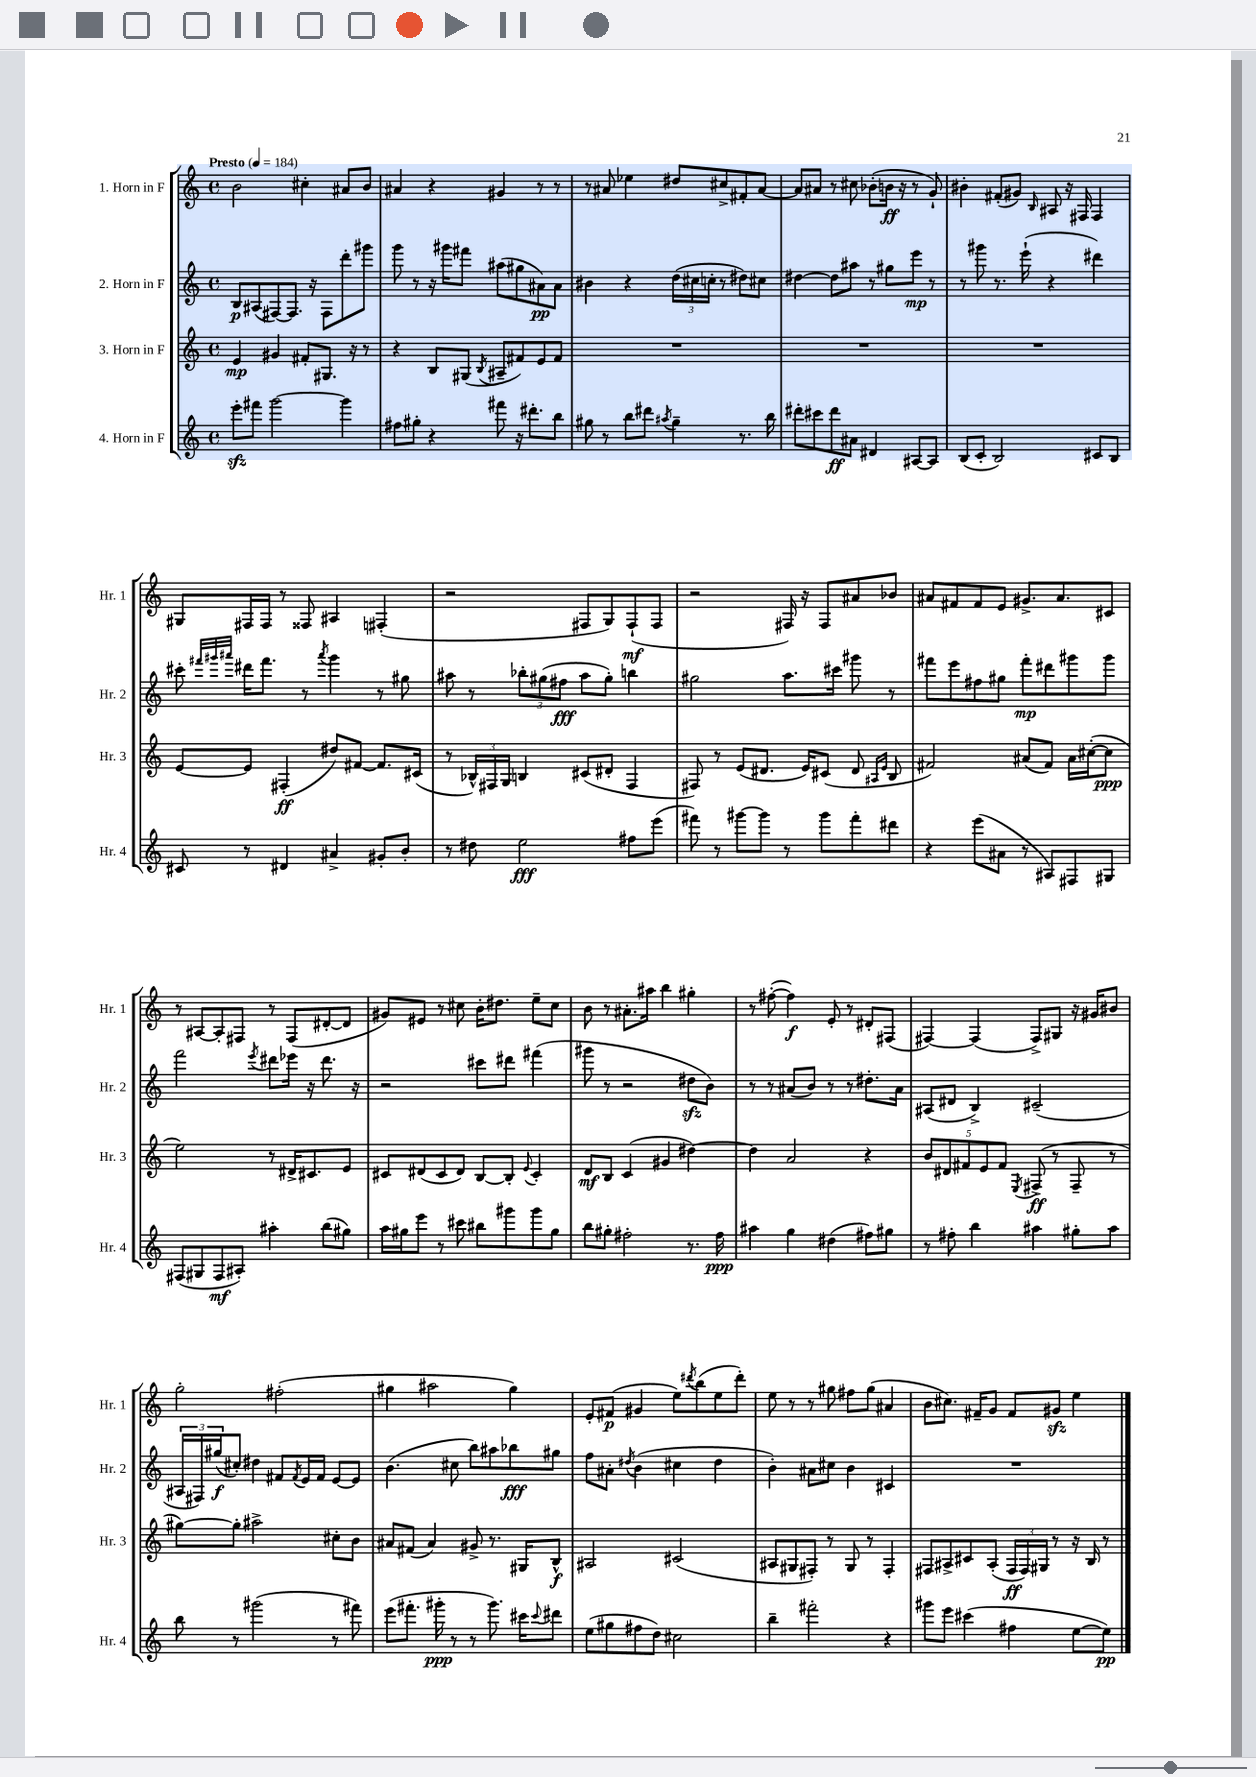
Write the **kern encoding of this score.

**kern	**dynam	**kern	**dynam	**kern	**dynam	**kern	**dynam
*part4	*part4	*part3	*part3	*part2	*part2	*part1	*part1
*staff4	*staff4	*staff3	*staff3	*staff2	*staff2	*staff1	*staff1
*I"4. Horn in F	*	*I"3. Horn in F	*	*I"2. Horn in F	*	*I"1. Horn in F	*
*I'Hr. 4	*	*I'Hr. 3	*	*I'Hr. 2	*	*I'Hr. 1	*
*clefG2	*	*clefG2	*	*clefG2	*	*clefG2	*
*k[]	*	*k[]	*	*k[]	*	*k[]	*
*M4/4	*	*M4/4	*	*M4/4	*	*M4/4	*
*met(c)	*	*met(c)	*	*met(c)	*	*met(c)	*
*MM184	*	*MM184	*	*MM184	*	*MM184	*
=1	=1	=1	=1	=1	=1	=1	=1
!	!	!	!	!	!	!LO:TX:a:B:t=Presto	!
8eeezz'\L	.	4e/	mp	8B/L	p	2b\	.
8fff#X\J	.	.	.	(8A#X/	.	.	.
[2ggg\	.	4g#X/	.	[8F#X/)	.	.	.
.	.	.	.	8.F#/J]	.	.	.
.	.	8f#X'/L	.	.	.	4cc#X'\	.
.	.	.	.	16r	.	.	.
.	.	8.G#X/J	.	8F#\L	.	.	.
4ggg\]	.	.	.	8ddd'\	.	8a#X/L	.
.	.	16r	.	.	.	.	.
.	.	8r	.	8ggg#X\J	.	8b/J	.
=2	=2	=2	=2	=2	=2	=2	=2
8ff#X\L	.	4r	.	8ggg\	.	4a#X/	.
8gg#X'\J	.	.	.	8r	.	.	.
4r	.	8B/L	.	16r	.	4r	.
.	.	.	.	16ggg#X\KL	.	.	.
.	.	(8G#X/J	.	8fff#X\J	.	.	.
.	.	8qB/	.	.	.	.	.
8fff#X\	.	8A#X~/L	.	(8aa#X\L	.	4g#X/	.
16r	.	8f#X/)	.	8gg#X\	.	.	.
8.ddd#X'\L	.	.	.	.	.	.	.
.	.	8e/	.	8a#X\)	pp	8r	.
8bb\J	.	8f#/J	.	8a#\J	.	8r	.
=3	=3	=3	=3	=3	=3	=3	=3
8gg#X\	.	1r	.	4b#X\	.	8r	.
8r	.	.	.	.	.	8a#X/	.
8bb\L	.	.	.	4r	.	4ee-X\	.
8ddd#X\J	.	.	.	.	.	.	.
8qaa#X/	.	.	.	.	.	.	.
4gg#~\	.	.	.	(24dd\LL	.	8dd#X/L	.
.	.	.	.	24cc#X\	.	.	.
.	.	.	.	24ccn'\JJ	.	.	.
.	.	.	.	8r	.	8cc#X^/	.
8.r	.	.	.	8dd#X\L)	.	8f#X'/	.
.	.	.	.	8cc#X\J	.	[8a#/J	.
16bb\	.	.	.	.	.	.	.
=4	=4	=4	=4	=4	=4	=4	=4
8ddd#X'\L	.	1r	.	[4dd#X\	.	8a#/L]	.
8ccc#X\	.	.	.	.	.	8a#X/J	.
8ddd#\	ff	.	.	8dd#\L]	.	8r	.
8a#X\J	.	.	.	8aa#X\J	.	8cc#X\	.
4d#X/	.	.	.	8r	.	(8b-X'\L	.
.	.	.	.	8gg#X\L	.	16bn\Jk	ff
.	.	.	.	.	.	16r	.
[8A#X/L	.	.	.	8eee\J	mp	8r	.
8A#/J]	.	.	.	8r	.	8g`/)	.
=5	=5	=5	=5	=5	=5	=5	=5
(8B/L	.	1r	.	8r	.	4b#X'\	.
8c'/J	.	.	.	8ggg#X\	.	.	.
2B/)	.	.	.	8.r	.	(8f#X'/L	.
.	.	.	.	.	.	8g#X/J)	.
.	.	.	.	(16eee`\	.	.	.
.	.	.	.	.	.	16qqB/	.
.	.	.	.	4r	.	8A#X/	.
.	.	.	.	.	.	16r	.
.	.	.	.	.	.	16F#X/	.
8c#X/L	.	.	.	4ddd#X\)	.	4F#/	.
8B/J	.	.	.	.	.	.	.
!!LO:LB:g=z
=6	=6	=6	=6	=6	=6	=6	=6
8c#X/	.	[8e/L	.	8ccc#X'\	.	8G#X/L	.
.	.	.	.	32qqfff#X/LLL	.	.	.
.	.	.	.	32qqggg#X/	.	.	.
.	.	.	.	32qqaaa#X/JJJ	.	.	.
8r	.	8e/J]	.	16ddd#X\KL	.	16F#X/L	.
.	.	.	.	8.fff#\J	.	16F#/JJ	.
4d#X/	.	(4F#X'/	ff	.	.	8r	.
.	.	.	.	8r	.	8F##X/	.
.	.	.	.	8qaaa#/	.	.	.
4a#X^/	.	8dd#X/L)	.	4ggg#\	.	4A#X/	.
.	.	[8f#X/J	.	.	.	.	.
8g#X'/L	.	8.f#/L]	.	8r	.	(4F#X'/	.
8b'/J	.	.	.	8gg#X\	.	.	.
.	.	(16c#X/Jk	.	.	.	.	.
=7	=7	=7	=7	=7	=7	=7	=7
8r	.	8r	.	8aa#X\	.	2r	.
8dd#X\	.	24B-X^^/LL)	.	8r	.	.	.
.	.	24F#X/	.	.	.	.	.
.	.	24G/JJ	.	.	.	.	.
2ee\	fff	4Bn/	.	12bb-X'\L	.	.	.
.	.	.	.	(12gg#X\	.	.	.
.	.	.	.	12ff#X\J	fff	.	.
.	.	(8c#X/L	.	8aa#\L	.	8F#X/L	.
.	.	8d#X'/J	.	8gg#'\J)	.	8G/)	.
8ff#X\L	.	4F#/	.	4bbn\	.	(8F#`/	mf
(8eee\J	.	.	.	.	.	8F#/J	.
=8	=8	=8	=8	=8	=8	=8	=8
8fff#X\)	.	8F#X/)	.	2gg#X\	.	2r	.
8r	.	8r	.	.	.	.	.
[8ggg#X\L	.	(8e/L	.	.	.	.	.
8ggg#\J]	.	8.d#X/J	.	.	.	.	.
8r	.	.	.	8.aa\L	.	16F#X/)	.
.	.	16e/KL)	.	.	.	16r	.
8ggg#\L	.	(8c#X/J	.	.	.	8F#/L	.
.	.	.	.	16ccc#X\Jk	.	.	.
8fff#'\	.	8d#/	.	8ggg#X\	.	8a#X/	.
.	.	16qqA#X/LL	.	.	.	.	.
.	.	16qqe/JJ	.	.	.	.	.
8ddd#X\J	.	8B/	.	8r	.	8b-X/J	.
=9	=9	=9	=9	=9	=9	=9	=9
4r	.	2f#X/)	.	8fff#X\L	.	8a#X/L	.
.	.	.	.	8eee\	.	8f#X/	.
(8eee\L	.	.	.	8ff#X\	.	8f#/	.
8a#X\J	.	.	.	8gg#X\J	.	8e/J	.
8r	.	(8a#X/L	.	8fff#'\L	mp	8.g#X^/L	.
8A#X/L)	.	8f#/J)	.	8ddd#X\	.	.	.
.	.	.	.	.	.	8.a#/	.
8F#X/	.	16a#\LL	.	8ggg#X\	.	.	.
.	.	([16cc#X'\J	.	.	.	.	.
8G#X/J	.	8cc#\J]	ppp	8ggg#\J	.	8c#X/J	.
!!LO:LB:g=z
=10	=10	=10	=10	=10	=10	=10	=10
(8F#X/L	.	2ee\)	.	2fff\	.	8r	.
8G#X/	.	.	.	.	.	[8A#X/L	.
8F#/	mf	.	.	.	.	8A#'/]	.
8A#X'/J)	.	.	.	.	.	8F#X/J	.
.	.	.	.	8qeee/	.	.	.
4aa#X'\	.	8r	.	8ddd#X\L	.	8r	.
.	.	16d#X^/KL	.	16eee-X\Jk	.	(8F#/L	.
.	.	8.c#X/	.	16r	.	.	.
(8bb\L	.	.	.	8.ddd#\	.	[8d#X'/	.
8gg#X\J)	.	8e/J	.	.	.	8d#/J]	.
.	.	.	.	16r	.	.	.
=11	=11	=11	=11	=11	=11	=11	=11
16aa\LL	.	8c#X/L	.	2r	.	8g#X/L)	.
16gg#X\J	.	.	.	.	.	.	.
8eee\J	.	(8d#X/	.	.	.	8e#X/J	.
8r	.	8c#/	.	.	.	8r	.
8ccc#X\	.	8d#/J)	.	.	.	8cc#X\	.
8bb#X\L	.	[8B/L	.	8ccc#X\L	.	16b'\KL	.
.	.	.	.	.	.	8.dd#X\J	.
8ggg#X\	.	8B'/J]	.	8ddd#X\J	.	.	.
.	.	8qqe/	.	.	.	.	.
8ggg#\	.	4c#'/	.	(4fff#X\	.	8ee~\L	.
8gg#\J	.	.	.	.	.	8cc#\J	.
=12	=12	=12	=12	=12	=12	=12	=12
8bb\L	.	8d/L	mf	8ggg#X\	.	8b\	.
8gg#X'\J	.	8B/J	.	8r	.	8r	.
2ff#X'\	.	(4c/	.	2r	.	8.a#X'\L	.
.	.	.	.	.	.	16aa#X\Jk	.
.	.	4g#X/	.	.	.	4bb\	.
8.r	.	[4dd#X\)	.	8dd#Xzz\L	.	4gg#X'\	.
.	.	.	.	8b\J)	.	.	.
16ff#\	ppp	.	.	.	.	.	.
=13	=13	=13	=13	=13	=13	=13	=13
4aa#X\	.	4dd#\]	.	8r	.	8r	.
.	.	.	.	8r	.	([8ff#X'\	.
4gg\	.	2a/	.	(8a#X/L	.	4ff#\])	f
.	.	.	.	8b/J)	.	.	.
(4dd#X\	.	.	.	8r	.	8e'/	.
.	.	.	.	8r	.	8r	.
8ff#X\L)	.	4r	.	8.dd#X'\L	.	8d#X'/L	.
8gg#X\J	.	.	.	.	.	(8F#X/J	.
.	.	.	.	16a#\Jk	.	.	.
=14	=14	=14	=14	=14	=14	=14	=14
8r	.	10b/L	.	(8A#X/L	.	[4F#X/)	.
.	.	10d#X/	.	.	.	.	.
8ff#X'\	.	.	.	8d#X/J	.	.	.
.	.	10f#X/	.	.	.	.	.
4bb\	.	.	.	4B^/)	.	(4F#/]	.
.	.	10e/	.	.	.	.	.
.	.	10f#/J	.	.	.	.	.
.	.	8qE/	.	.	.	.	.
4aa#X\	.	(8F#X^/	ff	(2c#X~/	.	8F#^/L)	.
.	.	8r	.	.	.	8G#X/J	.
8gg#X'\L	.	8F#~/	.	.	.	16r	.
.	.	.	.	.	.	16g#X/KL	.
8aa#\J	.	8r	.	.	.	8b#X/J	.
!!LO:LB:g=z
=15	=15	=15	=15	=15	=15	=15	=15
8bb\	.	[8gg#X\L)	.	24A#X/LL	.	2gg'\	.
.	.	.	.	24F#X/)	.	.	.
.	.	.	.	(24gg#X/J	f	.	.
8r	.	8gg#'\J]	.	8cc#X'/J)	.	.	.
(2ggg#X\	.	2aa#X^\	.	4dd#X\	.	.	.
.	.	.	.	8f#X/L	.	(2ff#X'\	.
.	.	.	.	8qf#/	.	.	.
.	.	.	.	16e/L	.	.	.
.	.	.	.	16f#/JJ	.	.	.
8r	.	8cc#X'\L	.	[8e/L	.	.	.
8fff#X\)	.	8b\J	.	8e/J]	.	.	.
=16	=16	=16	=16	=16	=16	=16	=16
(8eee\L	.	8a#X/L	.	(4.b\	.	4gg#X\	.
8.fff#X'\J	.	(8f#X/J	.	.	.	.	.
.	.	4a#/)	.	.	.	2aa#X\	.
16ggg#X'\	ppp	.	.	.	.	.	.
8r	.	.	.	8cc#X\	.	.	.
8r	.	8g#X^/	.	8bb\L)	.	.	.
8.ggg#\)	.	8.r	.	8aa#X\	.	.	.
.	.	.	.	8bb-X\	fff	4gg#\)	.
16ccc#X\KL	.	16G#X/KL	.	.	.	.	.
8qqccc#/	.	.	.	.	.	.	.
8ddd#X\J	.	8B^^/J	f	8gg#X\J	.	.	.
=17	=17	=17	=17	=17	=17	=17	=17
(8ee\L	.	2A#X/	.	8ff\L	.	8e'/L	.
8gg#X\	.	.	.	8a#X'\J	.	(8f#X/J	p
.	.	.	.	8qdd#X/	.	.	.
8ff#X\	.	.	.	(4b\	.	4g#X/	.
8dd\J)	.	.	.	.	.	.	.
2cc#X\	.	(2c#X/	.	4cc#X\	.	8ee\L)	.
.	.	.	.	.	.	8qddd#X/	.
.	.	.	.	.	.	(8bb\	.
.	.	.	.	4dd#\	.	8ee\	.
.	.	.	.	.	.	8ddd#'\J)	.
=18	=18	=18	=18	=18	=18	=18	=18
4bb~\	.	8A#X/L	.	4b'\)	.	8ee\	.
.	.	8G#X/	.	.	.	8r	.
2fff#X'\	.	8F#X'/J)	.	8a#X\L	.	8r	.
.	.	8r	.	8cc#X\J	.	8gg#X\	.
.	.	8G#/	.	4b\	.	8ff#X\L	.
.	.	8r	.	.	.	(8gg#\J	.
4r	.	4F#'/	.	4c#X/	.	4a#X/	.
=19	=19	=19	=19	=19	=19	=19	=19
8ggg#X\L	.	8F#X/L	.	1r	.	8b\L	.
8eee\J	.	8A#X^/	.	.	.	8.cc#X\J)	.
(4ccc#X\	.	8c#X/	.	.	.	.	.
.	.	.	.	.	.	16f#X~/KL	.
.	.	(8A#'/J	.	.	.	8g/J	.
4ff#X\	.	24F#/LL	ff	.	.	8f#/L	.
.	.	24F#/)	.	.	.	.	.
.	.	24G#X/JJ	.	.	.	.	.
.	.	8r	.	.	.	8g#Xzz/J	.
[8ee\L	.	16r	.	.	.	4ee\	.
.	.	16B/	.	.	.	.	.
8ee\J])	pp	8r	.	.	.	.	.
==	==	==	==	==	==	==	==
*-	*-	*-	*-	*-	*-	*-	*-
